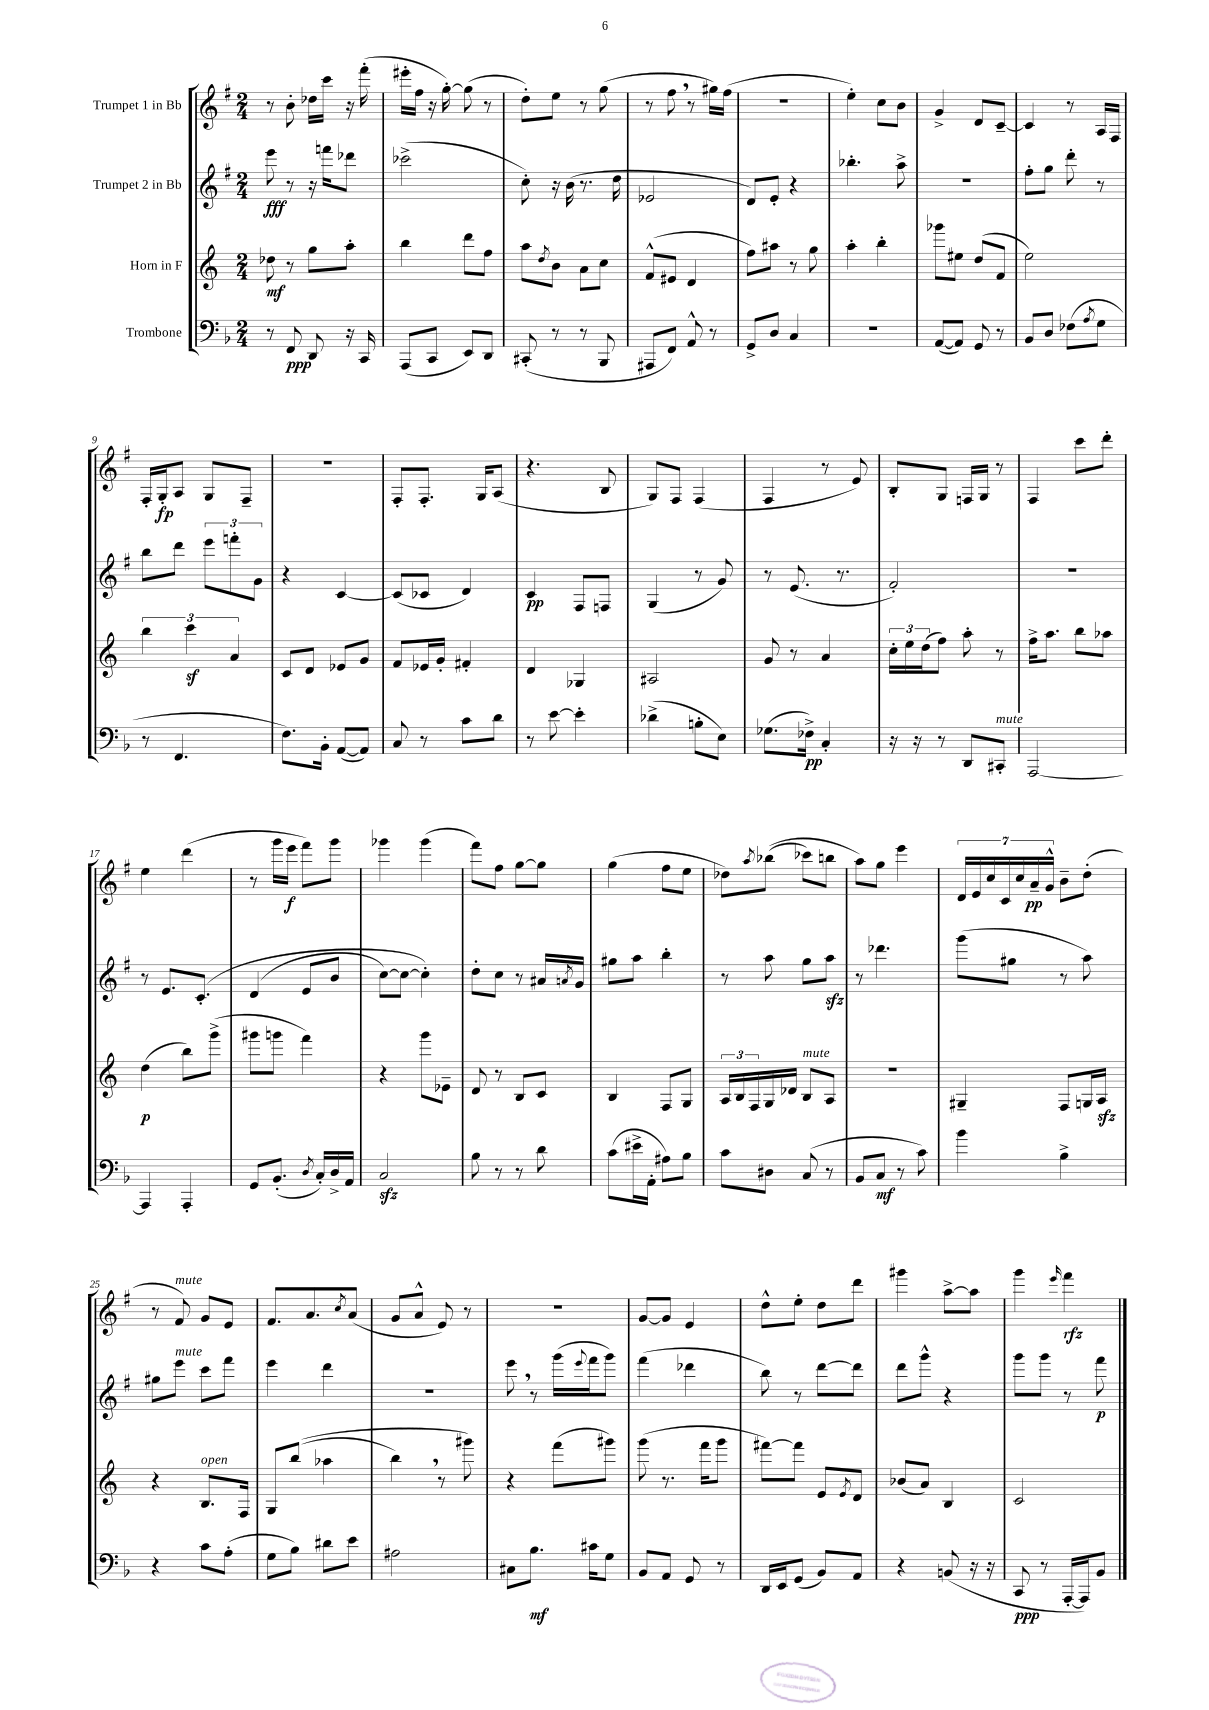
<<
\new StaffGroup <<
\new Staff = "s0" \with { instrumentName = "Trumpet 1 in Bb" } {
    \clef treble \key g \major \numericTimeSignature \time 2/4
    r8 b'8-. des''16 c'''16 r16 fis'''16-.( |
    eis'''16-. fis''16 r16 g''16~-.) g''8( r8 |
    d''8-.) e''8 r8 g''8( |
    r8 fis''8 \breathe r8 gis''16) fis''16( |
    R2 |
    e''4-.) c''8 b'8 |
    g'4-> d'8 c'8~-- |
    c'4 r8 a16 fis16 |
    fis16-. g16-.\fp a8 g8 fis8-- |
    R2 |
    fis8-. fis8.-. g16 a8( |
    r4. b8 |
    g8) fis8 fis4( |
    fis4 r8 e'8) |
    b8-. g8 f16 g16 r8 |
    fis4 c'''8 d'''8-. |
    e''4 d'''4( |
    r8 g'''16 e'''16\f fis'''8) g'''8 |
    ges'''4 ges'''4( |
    fis'''8) fis''8 g''8~ g''8 |
    g''4( fis''8 e''8 |
    des''8) \acciaccatura { a''8 } bes''8(\( ces'''8) b''8 |
    a''8\) g''8 e'''4 |
    \tuplet 7/4 { d'16 e'16 c''16 c'16 c''16 a'16--\pp g'16-^ } b'8-- d''8-.( |
    r8 fis'8^\markup { \italic "mute" }) g'8 e'8 |
    fis'8. a'8. \acciaccatura { c''8 } a'8( |
    g'8 a'8-^ e'8) r8 |
    r2 |
    g'8~ g'8 e'4 |
    d''8-^ e''8-. d''8 d'''8 |
    gis'''4 a''8~-> a''8 |
    g'''4 \grace { e'''16 } fis'''4\rfz \bar "|." |
}
\new Staff = "s1" \with { instrumentName = "Trumpet 2 in Bb" } {
    \clef treble \key g \major \numericTimeSignature \time 2/4
    e'''8\fff r8 r16 f'''16 des'''8 |
    ces'''2->( |
    c''8-.) r16 b'16( r8. d''16 |
    ees'2 |
    d'8) e'8-. r4 |
    bes''4.-. a''8-> |
    R2 |
    fis''8-. g''8 d'''8-. r8 |
    b''8 d'''8 \tuplet 3/2 { e'''8 f'''8-. g'8 } |
    r4 c'4~ |
    c'8( ces'8 d'4) |
    c'4\pp fis8 f8 |
    g4( r8 g'8) |
    r8 e'8.( r8. |
    fis'2-.) |
    r2 |
    r8 e'8. c'8.-.\( |
    d'4( e'8 b'8 |
    c''8~) c''8~ c''4-.\) |
    d''8-. c''8 r8 ais'16 \acciaccatura { a'8 } g'16 |
    gis''8 a''8 b''4-. |
    r8 a''8 g''8 a''8\sfz |
    r8 des'''4. |
    g'''8( gis''8 r8 a''8) |
    gis''8 e'''8^\markup { \italic "mute" } c'''8 fis'''8 |
    e'''4 d'''4 |
    R2 |
    e'''8 \breathe r8 g'''16( \appoggiatura { e'''8 } fis'''16 g'''8) |
    fis'''4( des'''4 |
    b''8) r8 d'''8~ d'''8 |
    d'''8 g'''8-^ r4 |
    g'''8 g'''8 r8 fis'''8\p \bar "|." |
}
\new Staff = "s2" \with { instrumentName = "Horn in F" } {
    \clef treble \key c \major \numericTimeSignature \time 2/4
    des''8\mf r8 g''8 a''8-. |
    b''4 d'''8 f''8 |
    a''8 \acciaccatura { d''8 } b'8 a'8 c''8 |
    f'8-^( eis'8 d'4 |
    f''8) ais''8 r8 g''8 |
    a''4-. b''4-. |
    ges'''8 eis''8 d''8( f'8 |
    e''2) |
    \tuplet 3/2 { b''4 c'''4\sf a'4 } |
    c'8 d'8 ees'8 g'8 |
    f'8 ees'16 g'16-. fis'4-. |
    d'4 ges4 |
    ais2 |
    g'8 r8 a'4 |
    \tuplet 3/2 { c''16-. e''16 d''16( } f''8) a''8-. r8 |
    f''16-> a''8. b''8 aes''8 |
    d''4\p( b''8) g'''8->( |
    gis'''8 g'''8 f'''4) |
    r4 g'''8 ees'8-- |
    d'8 r8 b8 c'8 |
    b4 f8 g8 |
    \tuplet 3/2 { a16 b16 f16 } g16 des'16 b8^\markup { \italic "mute" } a8 |
    R2 |
    gis4-- f8 g16 a16\sfz |
    r4 b8.^\markup { \italic "open" } f16 |
    g8 b''8(\( aes''4 |
    b''4) \breathe r8 gis'''8\) |
    r4 f'''8( gis'''8) |
    g'''8( r8. f'''16 g'''8 |
    fis'''8~) fis'''8 e'8 \acciaccatura { e'8 } d'8 |
    bes'8( a'8) b4 |
    c'2 \bar "|." |
}
\new Staff = "s3" \with { instrumentName = "Trombone" } {
    \clef bass \key f \major \numericTimeSignature \time 2/4
    r8 f,8\ppp d,8 r16 c,16 |
    a,,8( c,8 e,8) d,8 |
    cis,8-.( r8 r8 bes,,8 |
    ais,,8 f,8) a,8-^ r8 |
    g,8-> d8 c4 |
    R2 |
    a,8~( a,8) g,8 r8 |
    bes,8 d8 fes8( \acciaccatura { a8 } g8 |
    r8 f,4. |
    f8.) bes,16-. a,8~( a,8) |
    c8 r8 c'8 d'8 |
    r8 e'8~ e'4-. |
    des'4->( b8-. e8) |
    ges8.( fes16->\pp) c4-. |
    r16 r16 r8 d,8 cis,8-.^\markup { \italic "mute" } |
    a,,2~ |
    a,,4 a,,4-. |
    g,8 bes,8.-.( \acciaccatura { d8 } c16-.) d16-> a,16 |
    c2\sfz |
    bes8 r8 r8 d'8 |
    c'8( eis'16-> a,16-. ais8) bes8 |
    c'8 dis8 c8( r8 |
    bes,8 c8\mf r8 c'8) |
    bes'4 bes4-> |
    r4 c'8 a8-.( |
    g8 bes8) dis'8 e'8 |
    ais2 |
    cis8 bes8.\mf cis'16 g8 |
    bes,8 a,8 g,8 r8 |
    d,16 e,16 g,8( bes,8) a,8 |
    r4 b,8( r16 r16 |
    c,8\ppp r8 a,,16~-. a,,16) bes,8 \bar "|." |
}
>>
>>
